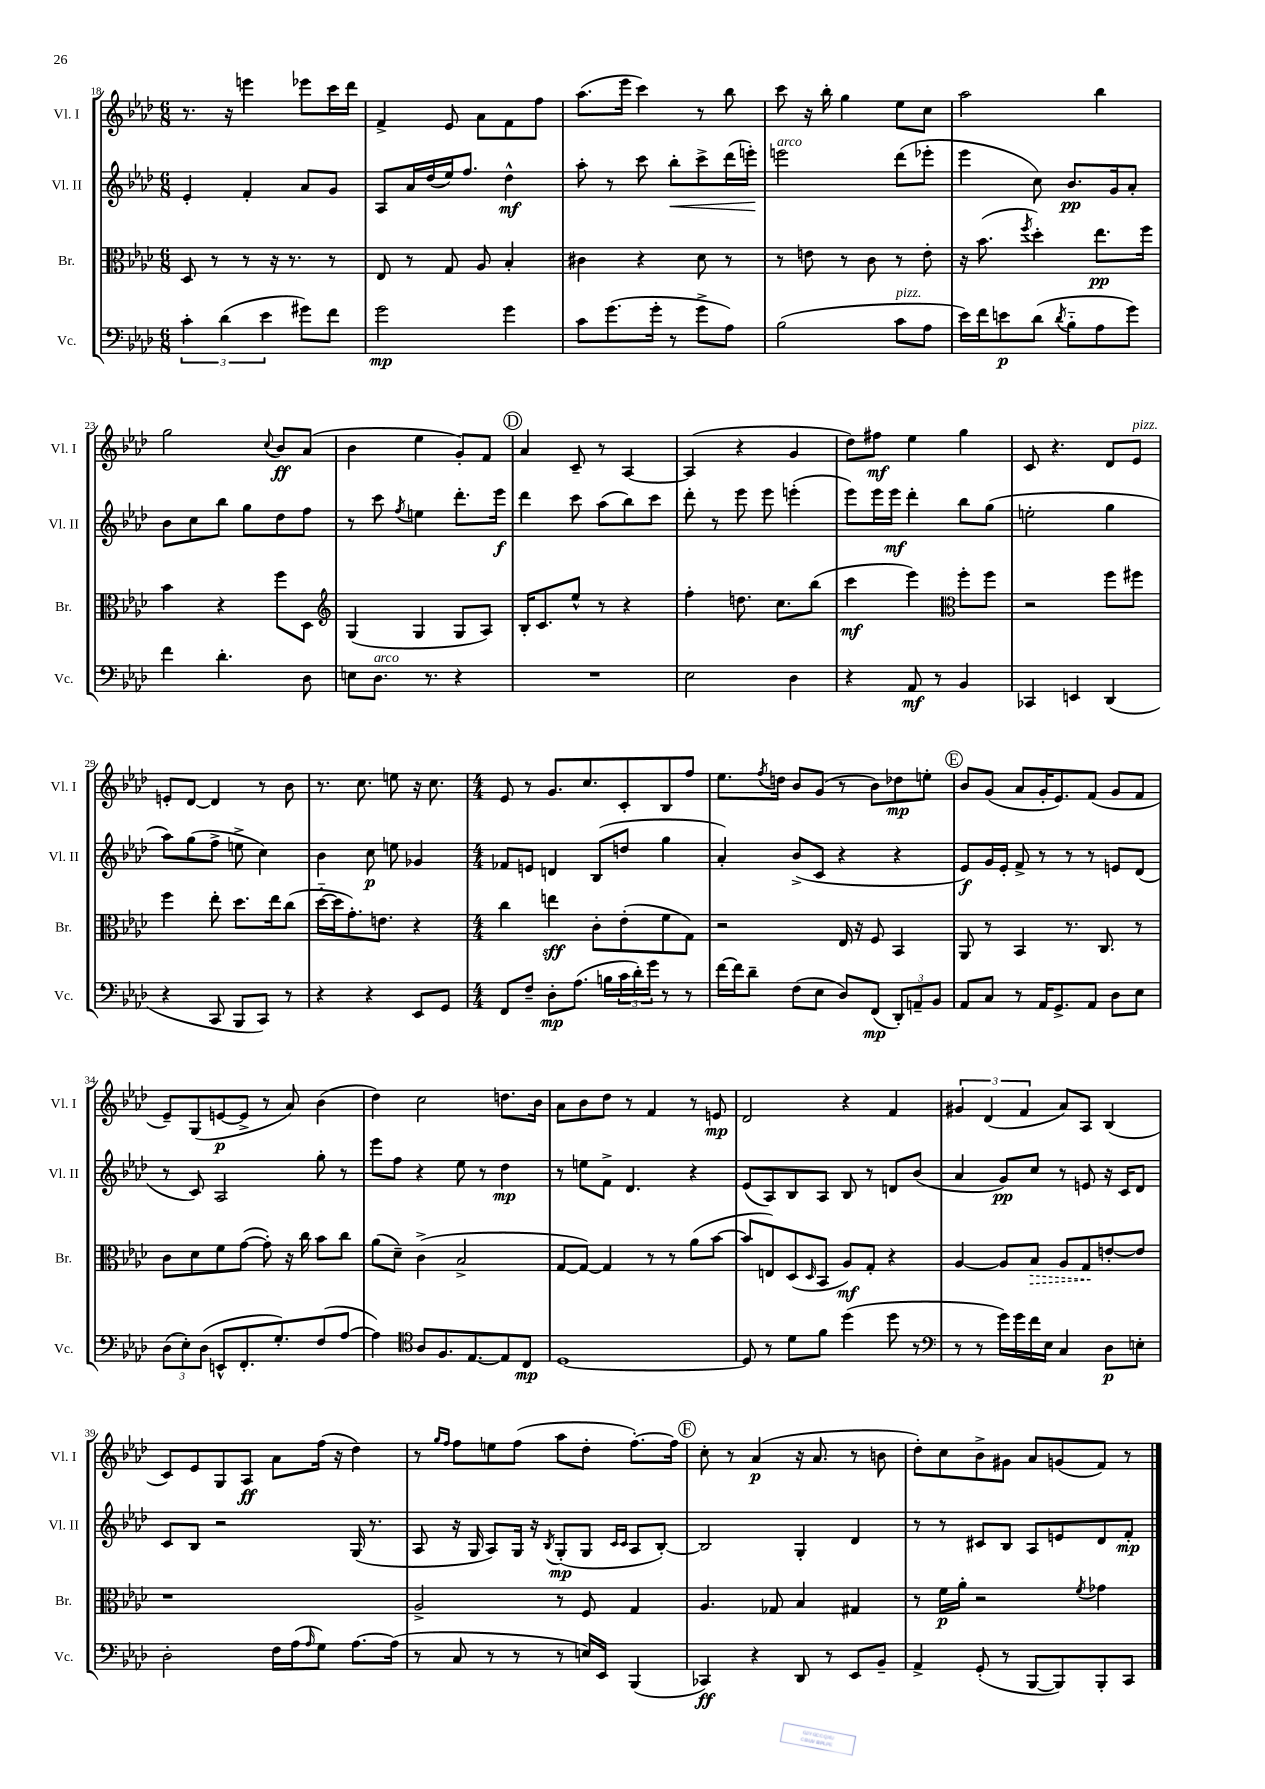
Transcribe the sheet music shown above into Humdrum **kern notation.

**kern	**kern	**kern	**kern
*staff4	*staff3	*staff2	*staff1
*clefF4	*clefC3	*clefG2	*clefG2
*k[b-e-a-d-]	*k[b-e-a-d-]	*k[b-e-a-d-]	*k[b-e-a-d-]
*M6/8	*M6/8	*M6/8	*M6/8
6c'\	8D-/	4e-'/	8.r
.	8r	.	.
(6d-\	.	.	.
.	.	.	16r
.	8r	4f'/	4eee\
6e-\	.	.	.
.	16r	.	.
.	8.r	.	.
8g#\L)	.	8a-/L	8eee-\L
8f\J	8r	8g/J	16ccc\L
.	.	.	16ddd-\JJ
=	=	=	=
2g\	8E-/	8A-/L	4f^/
.	8r	16a-/L	.
.	.	(16dd-/	.
.	8G/	16ee-/J)	8e-/
.	.	8.ff/J	.
.	8A-/	.	8a-\L
4g\	4B-'/	4dd-^^\	8f\
.	.	.	8ff\J
=	=	=	=
8c\L	4c#\	8aa-'\	(8.aa-\L
(8.g\	.	8r	.
.	.	.	16eee-\Jk
.	4r	8ccc\	4ccc\)
16g'\Jk	.	.	.
8r	.	8bb-'\L	.
8g^\L	8d-\	8ccc^\	8r
8A-\J)	8r	(16ddd-\L	8bb-\
.	.	16eee'\JJ)	.
=	=	=	=
(2B-\	8r	2eee\	8ccc\
.	8e\	.	16r
.	.	.	16bb-'\
.	8r	.	4gg\
.	8c\	.	.
8c\L	8r	(8ddd-\L	8ee-\L
8A-\J	8e'\	8eee-'\J	8cc\J
=	=	=	=
16e-\LL)	16r	4eee-\	2aa-\
16f\J	(8.b-\	.	.
8e\	.	.	.
.	8qff/	.	.
(8d-\J	4dd-'\)	8cc\)	.
8qd-/	.	.	.
8B-'~\L	.	8.b-/L	.
8A-\	8.ee-\L	.	4bb-\
.	.	16g/k	.
8g\J)	.	8a-'/J	.
.	16ff\Jk	.	.
=	=	=	=
4f\	4b-\	8b-\L	2gg\
.	.	8cc\	.
4.d-'\	4r	8bb-\J	.
.	.	8gg\L	.
.	.	.	8qqcc/
.	8ff\L	8dd-\	8b-/L
8D-\	8D-\J	8ff\J	(8a-/J
=	=	=	=
*	*clefG2	*	*
8E\L	(4G/	8r	4b-\
8.D-\J	.	8ccc\	.
.	.	8qff/	.
.	4G/	4ee\	4ee-\
8.r	.	.	.
4r	8G/L	8.ddd-'\L	8g'/L)
.	8A-/J)	.	8f/J
.	.	16eee-\Jk	.
=	=	=	=
2.r	16B-'/LK	4ddd-\	4a-/
.	8.c/	.	.
.	8ee-^^/J	8ccc\	8c~/
.	8r	(8aa-\L	8r
.	4r	8bb-\)	[4A-/
.	.	8ccc\J	.
=	=	=	=
2E-\	4ff'\	8ddd-'\	(4A-/]
.	.	8r	.
.	8.dd\	8eee-\	4r
.	.	8eee-\	.
.	8.cc\L	.	.
4D-\	.	(4eee'\	4g/
.	(8bb-\J	.	.
=	=	=	=
4r	4ccc\	8eee-\L)	8dd-\L)
.	.	16eee-\L	8ff#\J
.	.	16eee-\JJ	.
8AA-/	4eee-\)	4ddd-'\	4ee-\
8r	.	.	.
*	*clefC3	*	*
4BB-/	8ff'\L	8bb-\L	4gg\
.	8ff\J	(8gg\J	.
=	=	=	=
4CC-/	2r	2ee'\	8c/
.	.	.	4.r
4EE/	.	.	.
(4DD-/	8ff\L	4gg\	8d-/L
.	8ff#\J	.	8e-/J
=	=	=	=
4r	4ff\	8aa-\L)	8e'/L
.	.	(8gg\	[8d-/J
8CC/	8ee-'\	8ff^\J	4d-/]
8BBB-/L	8.dd-\L	8ee^\	.
8CC/J)	.	4cc\)	8r
.	16ee-\k	.	.
8r	(8cc\J	.	8b-\
=	=	=	=
4r	[16dd-'~\LL	4b-\	8.r
.	16dd-\]J	.	.
.	8.g'\)	.	.
.	.	.	8.cc\
4r	.	8cc\	.
.	8.e\J	.	.
.	.	8ee\	8ee\
8EE-/L	4r	4g-/	16r
.	.	.	8.cc\
8GG/J	.	.	.
=	=	=	=
*M4/4	*M4/4	*M4/4	*M4/4
8FF/L	4cc\	8f-/L	8e-/
8F~/J	.	8e/J	8r
8D-'\L	4ee\	4d/	8.g/L
(8.A-\J	.	.	.
.	.	.	8.cc/
.	8c'\L	(8B-/L	.
16B\LL	.	.	.
24c\	(8e-'\	8dd/J	8c'/
24d-'\)	.	.	.
24g\JJ	.	.	.
8r	8f\	4gg\	8B-/
8r	8G\J)	.	8ff/J
=	=	=	=
[16f\LL	2r	4a-'/)	8.ee-\L
16f\]J	.	.	.
8d-~\J	.	.	.
.	.	.	8qff/
.	.	.	16dd\Jk
(8F\L	.	(8b-^/L	8b-/L
8E-\J	.	8c/J	(8g/J
8D-/L)	16E-/	4r	8r
.	16r	.	.
(8FF/J	8F/	.	8b-\L)
12DD-'/L)	4BB-/	4r	8dd-\
12AA~/	.	.	.
.	.	.	8ee'\J
12BB-/J	.	.	.
=	=	=	=
8AA-/L	8AA-/	8e-/L)	8b-/L
8C/J	8r	16g/L	(8g/J
.	.	16e-'/JJ	.
8r	4BB-/	8f^/	8a-/L
16AA-/LK	.	8r	16g'/K
8.GG^/	.	.	8.e-/)
.	8.r	8r	.
8AA-/J	.	8r	(8f/J
.	8.C/	.	.
8D-\L	.	8e/L	8g/L
8E-\J	8r	(8d-/J	8f/J
=	=	=	=
(12D-\L	8c\L	8r	8e-~/L)
12E-'\)	.	.	.
.	8d-\	8c/)	(8G/
(12D-\J	.	.	.
8EE^^/L	8f\	2A-/	[8e/
8.FF'/	([8g\J	.	8e^/]J
.	8g'\])	.	8r
8.G'/)	.	.	.
.	16r	.	8a-/)
.	16cc\	.	.
(8F/	8b-\L	8gg'\	(4b-\
[8A-/J	8cc\J	8r	.
=	=	=	=
4A-\])	(8a-\L	8eee-\L	4dd-\)
.	8d-~\J)	8ff\J	.
*clefC4	*	*	*
8A-/L	(4c^\	4r	2cc\
8.F/	.	.	.
.	2B-^/	8ee-\	.
[8.E-/	.	.	.
.	.	8r	.
8E-/]	.	4dd-\	8.dd\L
8C/J	.	.	.
.	.	.	16b-\Jk
=	=	=	=
[1D-	[8G/L	8r	8a-\L
.	8G/_J)	8ee\L	8b-\
.	4G/]	8f^\J	8dd-\J
.	.	4.d-/	8r
.	8r	.	4f/
.	8r	.	.
.	(8a-\L	4r	8r
.	[8b-\J	.	8e/
=	=	=	=
8D-/]	8b-/]L	(8e-/L	2d-/
8r	8E/)	8A-/)	.
8d-\L	(8D-/	8B-/	.
.	16qqD-/	.	.
8f\J	8BB-/J	8A-/J	.
(4dd-\	8A-/L)	8B-/	4r
.	8G'/J	8r	.
8dd-\	4r	8d/L	4f/
8r	.	(8b-/J	.
=	=	=	=
*clefF4	*	*	*
8r	[4A-/	4a-/	6g#/
8r	.	.	.
.	.	.	(6d-/
16g\LL)	8A-/]L	8g/L)	.
16g\	.	.	.
.	.	.	6f/
16f\	8B-/J	8cc/J	.
16E-\JJ	.	.	.
4C/	8A-/L	8r	8a-/L)
.	8G/	8e/	8A-/J
8D-\L	[8e'/	16r	(4B-/
.	.	16c/LK	.
8E'\J	8e/]J	8d-/J	.
=	=	=	=
2D-'\	1r	8c/L	8c/L)
.	.	8B-/J	8e-/
.	.	2r	8G/
.	.	.	8A-/J
16F\LL	.	.	8a-\L
(16A-\J	.	.	.
16qqA-/	.	.	.
8G\J)	.	.	(16ff\Jk
.	.	.	16r
[8.A-\L	.	(16G/	4dd-\)
.	.	8.r	.
(16A-\]Jk	.	.	.
=	=	=	=
8r	2A-^/	8A-/	8r
.	.	.	16qqgg/LL
.	.	.	16qqff/JJ
8C/	.	16r	8ff\L
.	.	16G/	.
8r	.	8A-/L)	8ee\
8r	.	16G/Jk	(8ff\J
.	.	16r	.
.	.	8qB-/	.
8r	8r	(8G'/L	8aa-\L
16E/LL)	8F/	8G/J	8dd-'\J
16EE-/JJ	.	.	.
.	.	16qqc/LL	.
.	.	16qqc/JJ	.
(4BBB-/	4G/	8A-/L	[8.ff'\L)
.	.	[8B-'/J)	.
.	.	.	16ff\]Jk
=	=	=	=
4CC-/)	4.A-/	2B-/]	8cc'\
.	.	.	8r
4r	.	.	(4a-/
.	8G-/	.	.
8DD-/	4B-/	4G'/	16r
.	.	.	8.a-/
8r	.	.	.
8EE-/L	4G#/	4d-/	8r
8BB-~/J	.	.	8b\
=	=	=	=
4AA-^/	8r	8r	8dd-'\L)
.	16f\LL	8r	8cc\
.	16a-'\JJ	.	.
(8GG'/	2r	8c#/L	8b-^\
8r	.	8B-/J	8g#\J
[8BBB-/L	.	8A-/L	8a-/L
8BBB-/])	.	8e/	(8g/
.	8qf/	.	.
8BBB-'/	4g-\	8d-/	8f/J)
8CC/J	.	8f'/J	8r
==	==	==	==
*-	*-	*-	*-
